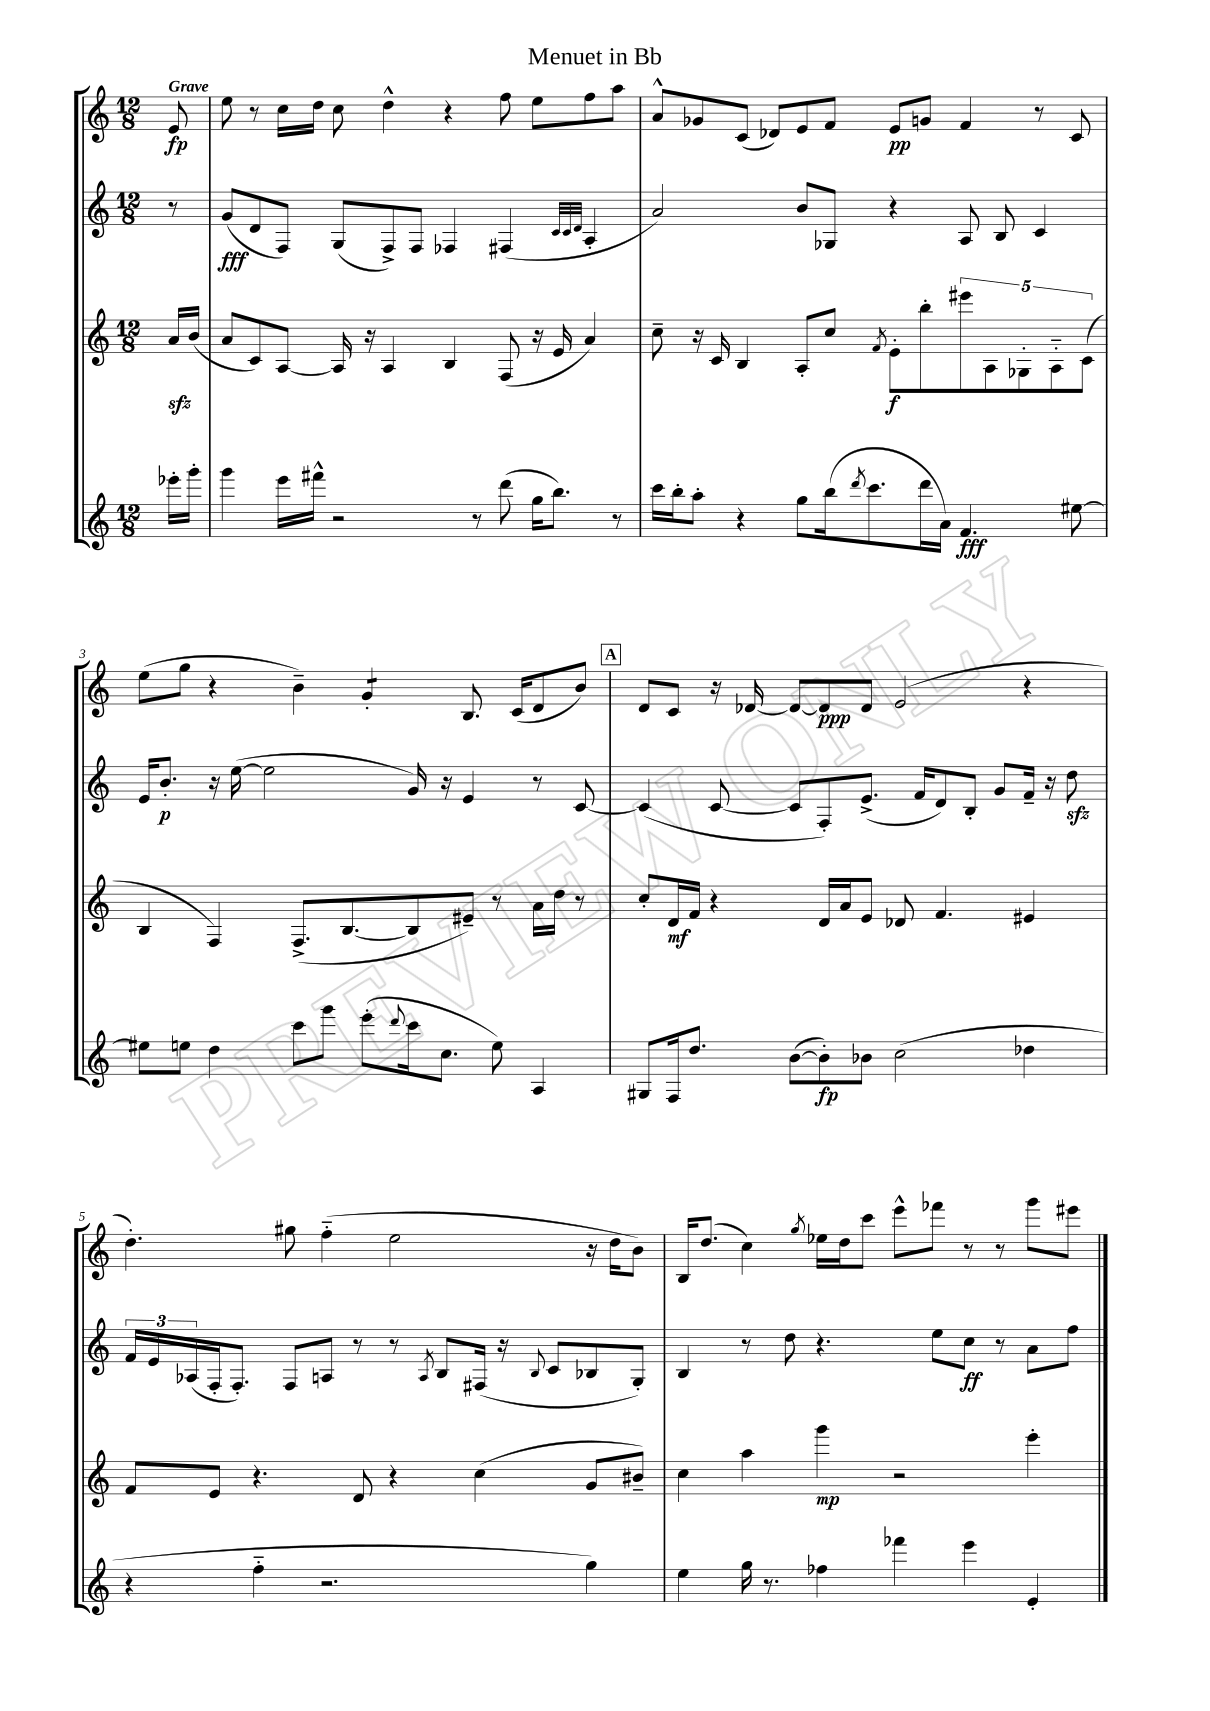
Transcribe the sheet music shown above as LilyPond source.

\header { title = "Menuet in Bb" }
<<
\new StaffGroup <<
\new Staff = "s0" {
    \clef treble \key c \major \numericTimeSignature \time 12/8 \partial 8 \tempo "Grave"
    e'8\fp |
    e''8 r8 c''16 d''16 c''8 d''4-^ r4 f''8 e''8 f''8 a''8 |
    a'8-^ ges'8 c'8( des'8) e'8 f'8 e'8\pp g'8 f'4 r8 c'8 |
    e''8( g''8 r4 b'4--) g'4:8-. b8. c'16( d'8 b'8) |
    \mark \markup { \box "A" } d'8 c'8 r16 des'16~ des'8~ des'8\ppp des'8 e'2( r4 |
    d''4.-.) gis''8 f''4-_( e''2 r16 d''16 b'8) |
    b16 d''8.( c''4) \acciaccatura { g''8 } ees''16 d''16 c'''8 e'''8-^ fes'''8 r8 r8 g'''8 eis'''8 \bar "|." |
}
\new Staff = "s1" {
    \clef treble \key c \major \numericTimeSignature \time 12/8 \partial 8
    r8 |
    g'8\fff( d'8 f8) g8( f8->) f8 fes4 fis4( \grace { c'32 c'32 d'32 } a4-. |
    a'2) b'8 ges8 r4 a8 b8 c'4 |
    e'16 b'8.-.\p r16 e''16~( e''2 g'16) r16 e'4 r8 c'8~ |
    \mark \markup { \box "A" } c'4( c'8~ c'8 f8-.) e'8.->( f'16 d'8) b8-. g'8 f'16-- r16 d''8\sfz |
    \tuplet 3/2 { f'16 e'16 aes16( } f16-. f8.-.) f8 a8 r8 r8 \acciaccatura { a8 } b8 fis16( r16 \appoggiatura { b8 } c'8 bes8 g8-.) |
    b4 r8 d''8 r4. e''8 c''8\ff r8 a'8 f''8 \bar "|." |
}
\new Staff = "s2" {
    \clef treble \key c \major \numericTimeSignature \time 12/8 \partial 8
    a'16\sfz b'16( |
    a'8 c'8) a8~ a16 r16 a4 b4 f8( r16 e'16 a'4) |
    c''8-- r16 c'16 b4 a8-. c''8 \acciaccatura { f'8 } e'8-.\f b''8-. \tuplet 5/4 { eis'''8 a8 ges8-. a8-_ c'8( } |
    b4 f4) f8.->( b8.~ b8 eis'8--) r8 a'16 d''16 r8 |
    \mark \markup { \box "A" } c''8-. d'16\mf f'16 r4 d'16 a'16 e'8 des'8 f'4. eis'4 |
    f'8 e'8 r4. d'8 r4 c''4( g'8 bis'8--) |
    c''4 a''4 g'''4\mp r2 e'''4-. \bar "|." |
}
\new Staff = "s3" {
    \clef treble \key c \major \numericTimeSignature \time 12/8 \partial 8
    ees'''16-. g'''16-. |
    g'''4 e'''16 fis'''16-^ r2 r8 d'''8( g''16 b''8.) r8 |
    c'''16 b''16-. a''8-. r4 g''8 b''16( \acciaccatura { d'''8 } c'''8. d'''16 a'16) f'4.\fff eis''8~ |
    eis''8 e''8 d''4 c'''8 g'''8 e'''8-.( \appoggiatura { d'''8 } c'''16 c''8. e''8) a4 |
    \mark \markup { \box "A" } gis8 f16 d''8. b'8~( b'8-.\fp) bes'8 c''2( des''4 |
    r4 f''4-_ r2. g''4) |
    e''4 g''16 r8. fes''4 fes'''4 e'''4 e'4-. \bar "|." |
}
>>
>>
